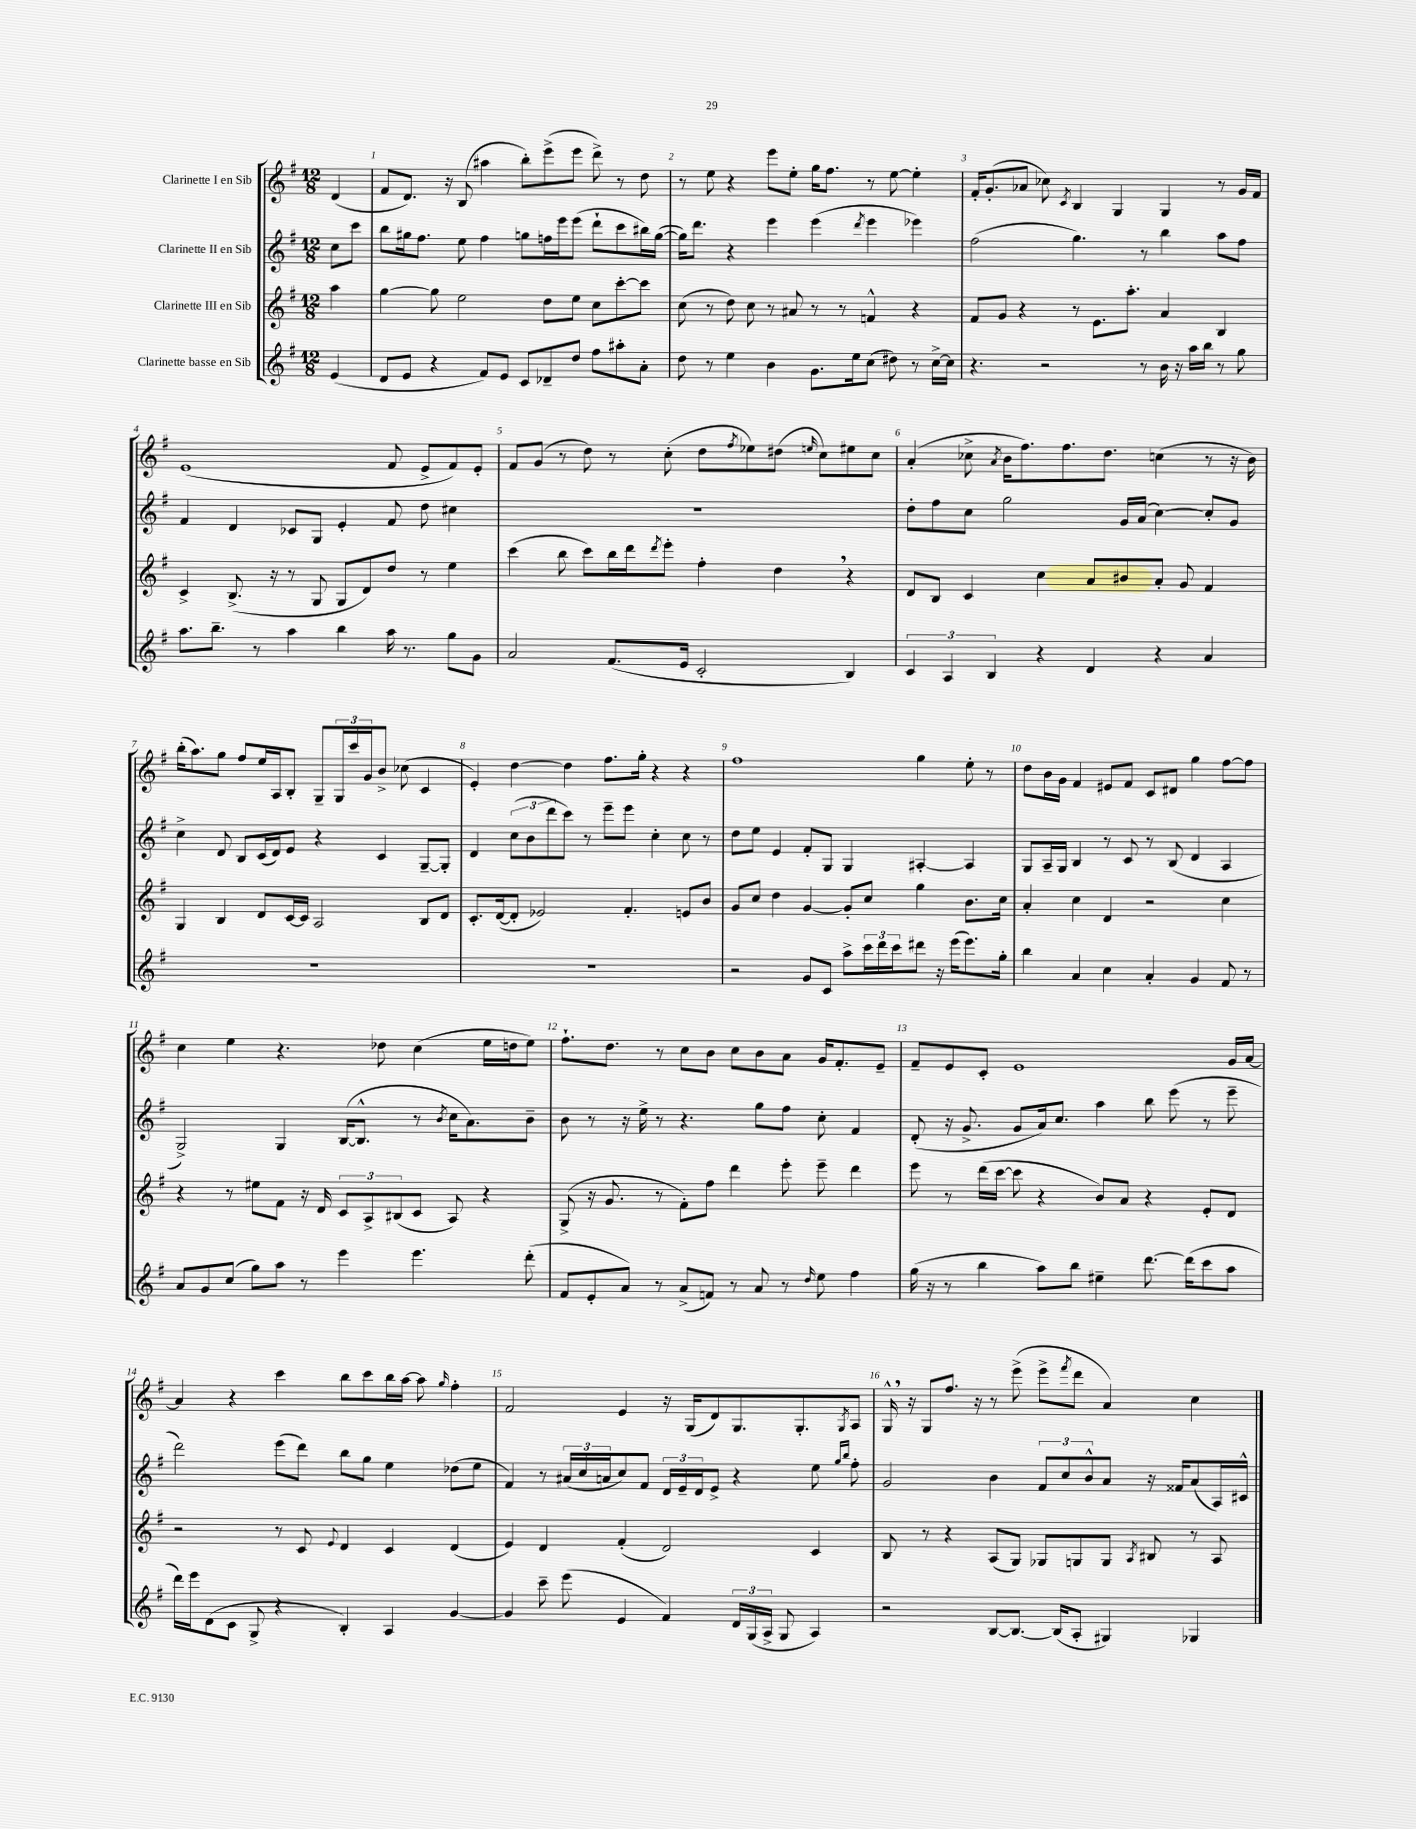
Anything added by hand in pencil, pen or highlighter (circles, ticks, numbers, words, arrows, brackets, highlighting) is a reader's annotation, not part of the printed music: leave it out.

**kern	**kern	**kern	**kern
*staff4	*staff3	*staff2	*staff1
*clefG2	*clefG2	*clefG2	*clefG2
*k[f#]	*k[f#]	*k[f#]	*k[f#]
*M12/8	*M12/8	*M12/8	*M12/8
(4e	4aa	8cc	(4d
.	.	8ccc	.
=	=	=	=
8d	[4gg	8bb	8f#
8e	.	16gg#	8.d)
.	.	8.ff#	.
4r	8gg]	.	.
.	.	.	16r
.	2ee	8ee	(8B
8f#)	.	4ff#	4aa#
8e	.	.	.
8c	.	8gg	8bb')
8d-~	8dd	16ff	(8eee^
.	.	16eee	.
8dd	8ee	(8eee	8eee
8ff#	8cc	8ddd`	8ddd^)
8aa#'	[8ccc'	8ccc	8r
8a'	8ccc]	16bb#)	8dd
.	.	([16gg	.
=	=	=	=
8dd	(8cc	16gg])	8r
.	.	8.ddd	.
8r	8r	.	8ee
4ee	8dd)	4r	4r
.	8cc	.	.
4b	8r	4eee	8eee
.	8a#	.	8ee'
8.g	8r	(4eee	16gg
.	.	.	8.ff#
.	8r	.	.
16ee	.	.	.
.	.	8qddd	.
(8cc	4f^^	4eee	8r
8dd#)	.	.	[8ee
8r	4r	4eee-)	4ee']
[16cc^	.	.	.
16cc]	.	.	.
=	=	=	=
4.r	8f#	(2ff#	16f#'
.	.	.	(8.g'
.	8g	.	.
.	4r	.	8a-
2r	.	.	8cc-)
.	.	.	8qc
.	8r	4.gg)	4B
.	8.e	.	.
.	.	.	4G
.	8.aa'	.	.
8r	.	8r	.
16b	4a	4bb	4G
16r	.	.	.
16aa	.	.	.
16bb	.	.	.
8r	4B	8aa	8r
8gg	.	8ff#	16g
.	.	.	16f#
=	=	=	=
8.aa	4c^	4f#	(1e
8.bb~	.	.	.
.	(8.B^	4d	.
8r	.	.	.
.	16r	.	.
4aa	8r	8c-	.
.	8G	8G	.
4bb	8G	4e'	.
.	8d)	.	.
16aa	8dd	8f#	8f#
8.r	.	.	.
.	8r	8dd	8e^
8gg	4ee	4cc#	8f#)
8g	.	.	8e'
=	=	=	=
2a	(4ccc	1.r	8f#
.	.	.	(8g
.	8bb	.	8r
.	8ccc)	.	8dd)
(8.f#	16bb	.	8r
.	16ddd	.	.
.	8qddd	.	.
.	8eee'	.	(8cc'
16e	.	.	.
2c'	4ff#'	.	8dd
.	.	.	8qff#
.	.	.	8ee-)
.	4dd	.	(8dd#
.	.	.	16qqee
.	.	.	8cc)
4B)	4r	.	8ee#
.	.	.	8cc
=	=	=	=
6c	8d	8dd'	(4a'
.	8B	8ff#	.
6A	.	.	.
.	4c	8cc	8cc-^
6B	.	.	.
.	.	.	8qa
.	.	2gg	16b
.	.	.	8.ff#)
4r	4cc	.	.
.	.	.	8.ff#
4d	8a	.	.
.	.	.	8.dd
.	8b#	16g	.
.	.	(16a	.
4r	8a'	[4cc)	(4cc
.	8g	.	.
4a	4f#	8cc']	8r
.	.	8g	16r
.	.	.	16b)
=	=	=	=
1.r	4G	4cc^	(16bb'
.	.	.	8.aa)
.	4B	8d	8gg
.	.	8B	8ff#
.	8d	(16c	16ee
.	.	16d)	16A
.	[16c	8e	8B'
.	16c]	.	.
.	2A	4r	8G~
.	.	.	24G
.	.	.	24ccc
.	.	.	24g
.	.	4c	8b^
.	.	.	(8cc-
.	8B	[8G~	4c
.	8d	8G']	.
=	=	=	=
1.r	8.c'	4d	4e')
.	([16d	.	.
.	8d']	(12cc	[4dd
.	.	12b	.
.	2e-)	.	.
.	.	12ddd	.
.	.	8ccc)	4dd]
.	.	8r	.
.	.	8eee~	8.ff#
.	4.f#'	8eee	.
.	.	.	16gg'
.	.	4cc'	4r
.	8e	8cc	4r
.	8b	8r	.
=	=	=	=
2r	8g	8dd	1ff#
.	8cc	8ee	.
.	4dd	4e	.
8g	[4g	8f#'	.
8c	.	8G	.
8aa^	8g']	4G	.
24ccc	8cc	.	.
24ddd	.	.	.
24ccc	.	.	.
8ddd#	4gg	[4A#'	4gg
16r	.	.	.
(16eee	.	.	.
8.eee)	8.b	4A#]	8ee'
.	.	.	8r
16gg'	16cc	.	.
=	=	=	=
4bb	4a'	8G	8dd
.	.	16A~	16b
.	.	16G	16g
4a	4cc	4B	4f#
4cc	4d	8r	8e#
.	.	8c	8f#
4a'	2r	8r	8c
.	.	(8B	8d#
4g	.	4d	4gg
8f#	4cc	4A	[8ff#
8r	.	.	8ff#]
=	=	=	=
8a	4r	2G^)	4cc
8g	.	.	.
(8cc	8r	.	4ee
8gg)	8ee#	.	.
8aa	8f#	4G	4.r
8r	16r	.	.
.	16d	.	.
4eee	12c	([16B	.
.	.	8.B^^]	.
.	12A^	.	.
.	.	.	8dd-
.	(12B#	.	.
4.eee	8c	8r	(4cc
.	.	8qb	.
.	8A)	16cc	.
.	.	8.a)	.
.	4r	.	16ee
.	.	.	16dd
(8ddd'	.	8b~	8ee)
=	=	=	=
8f#	(8G^	8b	8.ff#`
8e'	16r	8r	.
.	8.g	.	8.dd
8a)	.	16r	.
.	.	16ee^	.
8r	8r	8r	8r
(8a^	8f#')	4.r	8cc
8f)	8ff#	.	8b
8r	4ddd	.	8cc
8a	.	8gg	8b
8r	8eee'	8ff#	8a
16qqdd	.	.	.
8ee	8eee~	8cc'	16g
.	.	.	8.f#'
4ff#	4ddd	4f#	.
.	.	.	8e~
=	=	=	=
(16gg	8eee	(8d'	8f#~
16r	.	.	.
8r	8r	16r	8e
.	.	8.g^	.
4bb	(16ddd	.	8c'
.	[16ccc	.	.
.	8ccc]	8g	1e
8aa)	4r	16a)	.
.	.	8.cc	.
8bb	.	.	.
4ee#~	8b)	4aa	.
.	8a	.	.
[8.ddd	4r	8bb	.
.	.	(8eee	.
(16ddd]	.	.	.
8ccc	8e'	8r	.
8aa	8d	8eee~	16g
.	.	.	[16a
=	=	=	=
16ddd)	2r	2ddd)	4a]
16eee	.	.	.
(8d	.	.	.
8c	.	.	4r
8G^	.	.	.
4r	8r	(8eee	4ccc
.	8c	8ddd)	.
.	8qqe	.	.
4B')	4d	8bb	8bb
.	.	8gg	8ccc
4A	4c	4ee	16bb
.	.	.	[16aa
.	.	.	8aa]
.	.	.	16qqgg
[4g	(4d	(8dd-	4ff#'
.	.	8ee	.
=	=	=	=
4g]	4e)	4f#)	2f#
8ccc~	4d	8r	.
(8eee	.	(24a#	.
.	.	24cc	.
.	.	24a	.
4e	(4f#'	8cc)	4e
.	.	8f#	.
4f#)	2d)	24d	16r
.	.	24e~	.
.	.	.	(16G
.	.	24d	.
.	.	8e^	8d)
24d	.	4r	8.G
(24G	.	.	.
24A^	.	.	.
8G	.	.	.
.	.	.	8.G'
4A)	4c	8ee	.
.	.	16qqgg	.
.	.	16qqbb	8qG
.	.	8ff#'	8A
=	=	=	=
2r	8B	2g	16G^^
.	.	.	16r
.	8r	.	8G
.	4r	.	8.ff#
.	.	.	16r
[8B	(8A	4b	8r
8.B_	8G)	.	(8eee^
.	8G-	12f#	8eee^
(16B]	.	.	.
.	.	12cc	.
.	.	.	8qfff#
8A'	8G	.	8ddd
.	.	12b^^	.
4G#)	8G	8a	4a)
.	8qA	.	.
.	8B#	16r	.
.	.	16f##	.
4G-	8r	(8a	4cc
.	8A	16A)	.
.	.	16c#^^	.
==	==	==	==
*-	*-	*-	*-
